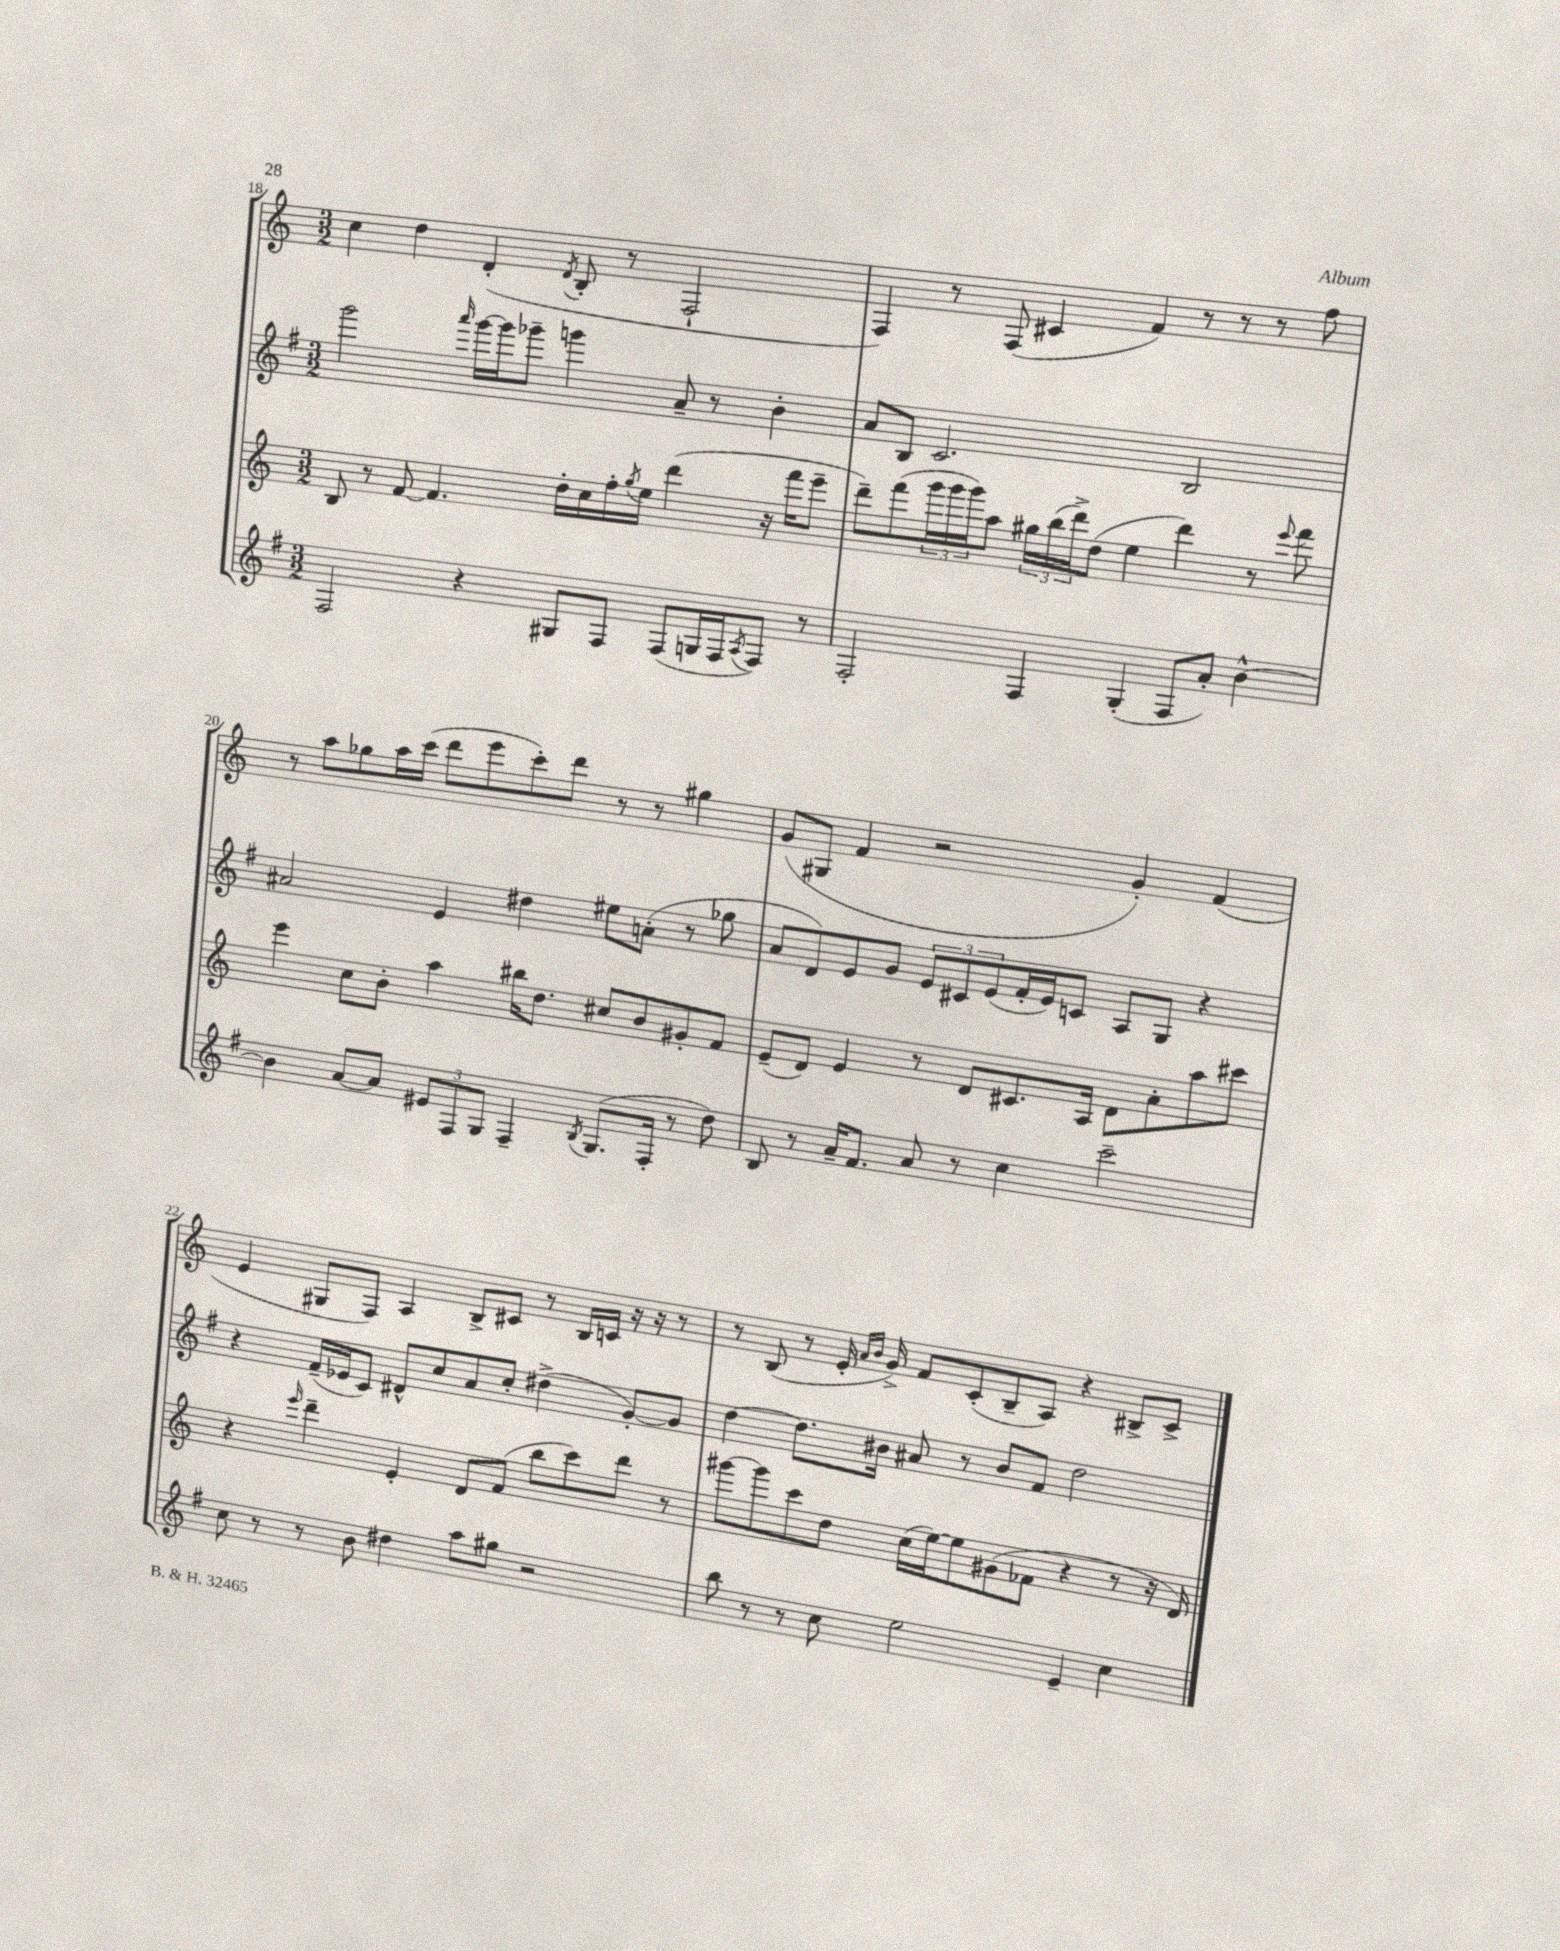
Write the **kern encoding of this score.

**kern	**kern	**kern	**kern
*part4	*part3	*part2	*part1
*staff4	*staff3	*staff2	*staff1
*clefG2	*clefG2	*clefG2	*clefG2
*k[f#]	*k[]	*k[f#]	*k[]
*M3/2	*M3/2	*M3/2	*M3/2
=18	=18	=18	=18
2F#/	8B/	2ggg\	4cc\
.	8r	.	.
.	[8f/	.	4dd\
.	4.f/]	.	.
.	.	16qqaaa/	.
4r	.	[16ggg\LL	(4d'/
.	.	16ggg\J]	.
.	.	8ggg-X~\J	.
.	.	.	8qd/
8G#X/L	16dd'\LL	4gggn\	8B'/
.	16cc\	.	.
8F#/J	16ff'\	.	8r
.	8qgg/	.	.
.	16ee\JJ	.	.
(8F#/L	(4ddd\	8a~/	2F`/
16Gn/L	.	8r	.
16F#/J	.	.	.
8qA/	.	.	.
8F#/J)	16r	4b'\	.
.	16fff\KL	.	.
8r	8eee~\J	.	.
=19	=19	=19	=19
2F#'/	8ddd~\L)	8a/L	4F/)
.	(8fff\	8B/J	.
.	24ggg\L	2.c/	8r
.	24ggg\	.	.
.	24ggg\J)	.	.
.	8aa\J	.	(8F/
4F#/	24gg#X\LL	.	4c#X/
.	(24bb\	.	.
.	24ddd^\J)	.	.
.	(8dd\J	.	.
(4G'/	4ee\	.	4f/)
8F#/L	4ddd\)	2B/	8r
8a'/J)	.	.	8r
[4b^^\	8r	.	8r
.	8qqeee/	.	.
.	8fff\	.	8ff\
!!LO:LB:g=z
=20	=20	=20	=20
4b\]	4eee\	2a#X/	8r
.	.	.	8aa\L
[8a/L	8cc\L	.	8gg-X\
8a/J]	8b'\J	.	16aa\L
.	.	.	(16ccc\JJ
12e#X/L	4aa\	4e/	8ddd\L
12F#/	.	.	.
.	.	.	8eee\
12G/J	.	.	.
4F#~/	16bb#X\KL	4dd#X\	8ccc'\)
.	8.dd\J	.	.
.	.	.	8ddd\J
8qB/	.	.	.
(8.G/L	8cc#X/L	8ee#X\L	8r
.	8b/	(8an'\J	8r
16F#'/Jk	.	.	.
8r	8g#X'/	8r	4gg#X\
8dd\)	8f/J	8gg-X\	.
=21	=21	=21	=21
8B/	(8e~/L	8a/L	(8g/L
8r	8d/J)	8d/)	8G#X/J
16a~/KL	4e/	8e/	4f/
8.f#/J	.	.	.
.	.	8g/J	.
8a/	8r	12e/L	2r
.	.	12c#X/	.
8r	8d/L	.	.
.	.	(12e/	.
4cc\	8.c#X/	16f#'/L	.
.	.	16e/J)	.
.	.	8cn/J	.
.	16A/Jk	.	.
2ccc~\	8d\L	8A/L	4g'/)
.	8a'\	8G/J	.
.	8aa\	4r	(4f/
.	8ccc#X\J	.	.
!!LO:LB:g=z
=22	=22	=22	=22
8cc\	4r	4r	4e/
8r	.	.	.
.	16qqeee/	.	.
8r	4ddd~\	(16f#~/LL	8G#X/L
.	.	16e-X/J	.
8b\	.	8c/J)	8F/J)
4dd#X\	4e'/	8d#X^^/L	4A/
.	.	8cc/	.
8aa\L	8d/L	8a/	8B^/L
8gg#X\J	(8f/J	8cc'/J	8c#X/J
2r	8bb\L	(4dd#X^\	8r
.	8ccc\)	.	16B/LL
.	.	.	16cn/JJ
.	8ddd\J	[8g'/L)	16r
.	.	.	16r
.	8r	8g/J]	8r
=23	=23	=23	=23
8bb\	[8ggg#X\L	[4dd\	8r
8r	8ggg#\]	.	(8B/
8r	8ccc\	8.dd\L]	8r
8cc\	8dd\J	.	16e'/
.	.	.	16qqa/LL
.	.	.	16qqb/JJ
.	.	16b#X\Jk	16g^/)
2ee\	(16cc\LL	8a#X/	8f/L
.	[16ee\J)	.	.
.	8ee\]	8r	(8c'/
.	(8g#X\	8b#/L	8B~/
.	8f-X\J	8f#/J	8A/J)
4e~/	4r	2dd\	4r
4cc\	8r	.	8B#X^/L
.	16r	.	8c^/J
.	16d/)	.	.
==	==	==	==
*-	*-	*-	*-
